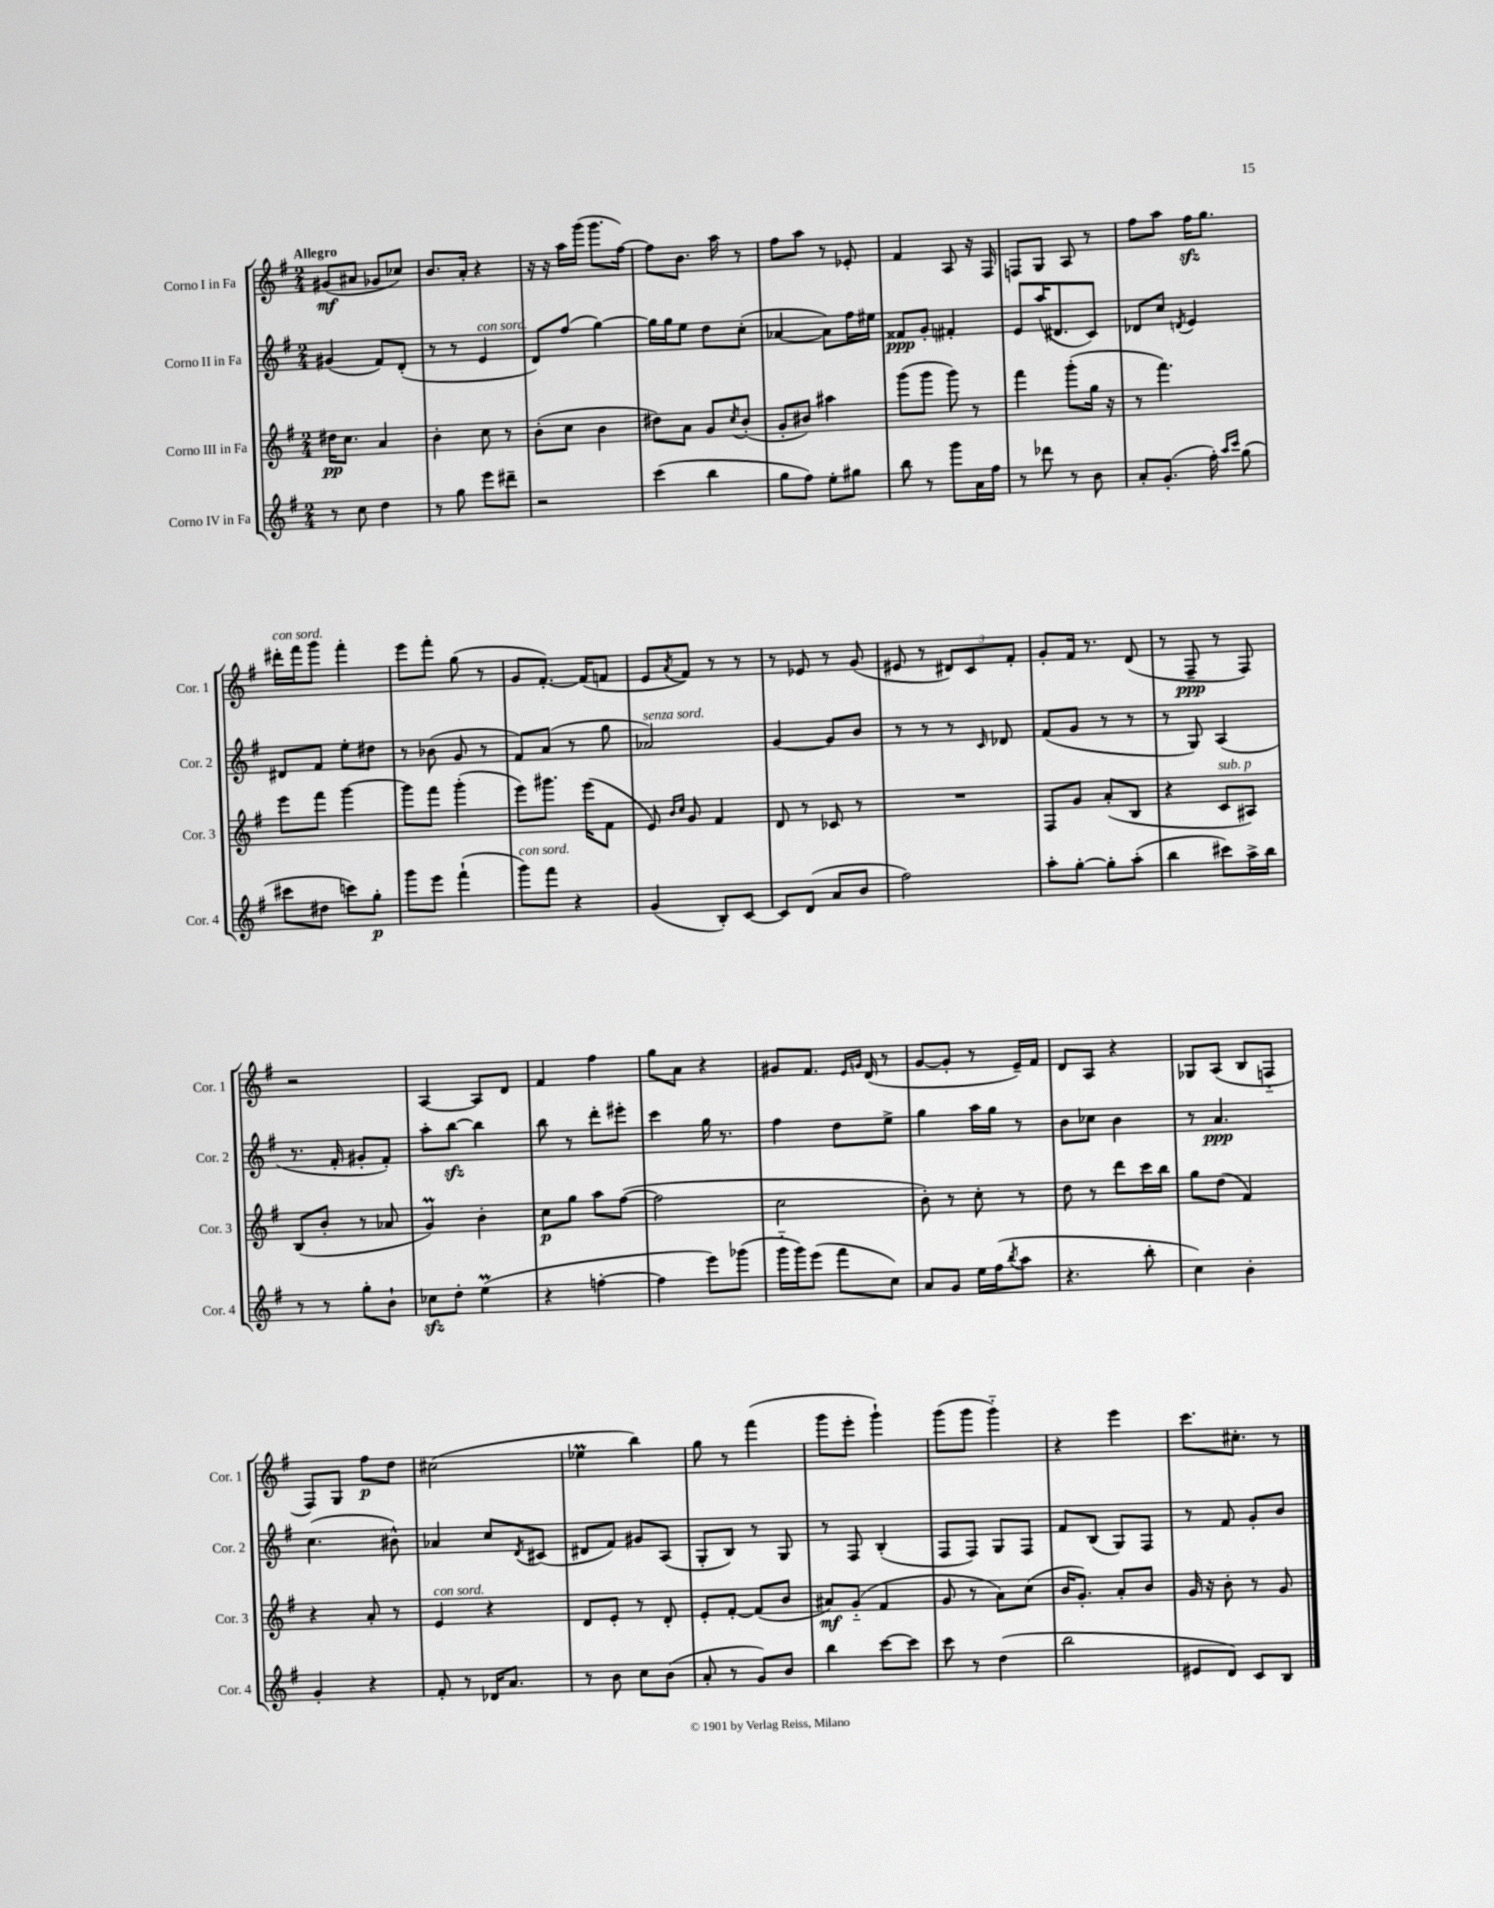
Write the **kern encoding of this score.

**kern	**kern	**kern	**kern
*staff4	*staff3	*staff2	*staff1
*clefG2	*clefG2	*clefG2	*clefG2
*k[f#]	*k[f#]	*k[f#]	*k[f#]
*M2/4	*M2/4	*M2/4	*M2/4
8r	16dd#	(4g#	(8g#
.	8.cc	.	.
8cc	.	.	8a#
4dd	4a	8f#)	8g-
.	.	(8d'	8cc-)
=	=	=	=
8r	4b'	8r	8.b
8gg	.	8r	.
.	.	.	16a'
8eee	8cc	4e	4r
8ddd#~	8r	.	.
=	=	=	=
2r	(8b'	8d)	16r
.	.	.	16r
.	8cc	(8ff#	16aa
.	.	.	(16ggg
.	4b	[4gg)	8.ggg
.	.	.	[16ff#)
=	=	=	=
(4ccc	8dd#)	16gg]	8ff#]
.	.	16gg	.
.	8a	8ee	8.b
4bb	8g	8dd	.
.	.	.	16aa
.	8qcc	.	.
.	(8b'	(8cc'	8r
=	=	=	=
8gg	8g'	[4a-	8ff#
8ff#)	8b#)	.	8aa
8ee'	4aa#	8a-])	8r
8gg#	.	16ff#	8e-'
.	.	16ee#	.
=	=	=	=
8bb	(8ggg	8f##	4f#
8r	8ggg	8g'	.
8ggg	8ggg)	4f#'	8A
16a	8r	.	16r
16ff#	.	.	16F#
=	=	=	=
8r	4fff#	8e	8F
8ddd-	.	(16aa	8G
.	.	8.d#	.
8r	(8ggg'	.	8A
8b	16gg	8c)	8r
.	16r	.	.
=	=	=	=
8a'	8r	8d-	8ff#
(8.g'	4.fff#)	8cc	8aa
.	.	8qd	.
.	.	4e	16ff#
16ff#')	.	.	8.gg
16qqaa	.	.	.
16qqccc	.	.	.
(8gg	.	.	.
=	=	=	=
8ccc#	8eee	8d#	16ddd#'
.	.	.	16fff#
8dd#	8fff#	8f#	8ggg
8ccc)	[4ggg	8ee'	4fff#'
8gg'	.	8dd#	.
=	=	=	=
8ggg	8ggg]	8r	8eee
8eee	8fff#	(8b-	8fff#'
(4fff#`	(4ggg'	8g	(8gg
.	.	8r	8r
=	=	=	=
8ggg)	8eee)	8f#)	8g
8fff#	8.ggg#	(8a	[8.f#')
4r	.	8r	.
.	(16eee	.	(16f#]
.	8f#	8gg	8f
=	=	=	=
(4g	8e)	2a-)	8e
.	16qqb	.	.
.	16qqcc	.	8qa
.	8g	.	8f#)
8B')	4f#	.	8r
[8c	.	.	8r
=	=	=	=
8c]	8d	[4g	8r
(8d	8r	.	8e-
8a	8c-	8g]	8r
8b	8r	8b	(8g
=	=	=	=
2ff#)	2r	8r	8e#
.	.	8r	8r
.	.	8r	12d#)
.	.	.	12c
.	.	16qqc	.
.	.	8d-	.
.	.	.	12f#'
=	=	=	=
8aa'	8F#	(8f#	8g'
[8gg'	8g	8g	16f#
.	.	.	8.r
8gg']	(8a'	8r	.
(8aa'	8B	8r	(8d
=	=	=	=
4bb	4r	8r	8r
.	.	8G)	8F#~
8ccc#)	8c	(4A	8r
16aa^	8A#)	.	8F#)
16bb	.	.	.
=	=	=	=
8r	(8B	8.r	2r
8r	8b'	.	.
.	.	16f#'	.
8gg'	8r	8g#'	.
8b`	8a-	8f#')	.
=	=	=	=
8cc-	4g)	8aa'	[4A
8dd'	.	[8bb	.
(4ee	4b'	4bb]	8A]
.	.	.	8d
=	=	=	=
4r	8cc	8bb	4f#
.	8gg	8r	.
[4ff'	8aa	8ddd'	4ff#
.	([8ff#	8eee#'	.
=	=	=	=
4ff]	2ff#]	4ccc	8gg
.	.	.	8a
8eee)	.	16gg	4r
.	.	8.r	.
(8ggg-	.	.	.
=	=	=	=
16ggg'~	2cc	4ff#	8g#
16ggg)	.	.	.
(8eee	.	.	8.f#
8fff#	.	8dd	.
.	.	.	16qqe
.	.	.	16qqg
.	.	.	(16d
8cc)	.	8ee^	8r
=	=	=	=
8a	8b')	4gg	[8g
8g	8r	.	8g']
16ee	8cc'	16aa	8r
(16ff#	.	16gg	.
8qbb	.	.	.
8aa	8r	8r	16e~)
.	.	.	16f#
=	=	=	=
4.r	8dd	8b	8d
.	8r	8cc-	8A
.	8ddd	4b	4r
8bb'	16ccc	.	.
.	16bb	.	.
=	=	=	=
4cc)	8gg	8r	8G-
.	(8dd	4.a	(8A
4b'	4f#)	.	8B
.	.	.	8F'~
=	=	=	=
4g'	4r	(4.cc	8F#)
.	.	.	8G
4r	8a'	.	8ff#
.	8r	8b#^^)	8dd
=	=	=	=
8f#'	4e	4a-	(2cc#
8r	.	.	.
16d-	4r	8cc	.
8.a	.	.	.
.	.	8qd	.
.	.	(8c#	.
=	=	=	=
8r	8d	8d#	4ee-
8b	8e'	8f#)	.
8cc	8r	8g#	4bb)
(8b	8d'	(8A	.
=	=	=	=
8a'	8e'	8G'	8gg
8r	[8f#'	8B)	8r
8g)	(8f#]	8r	(4fff#
8b	8b	8G	.
=	=	=	=
4bb	8a#)	8r	8ggg
.	(8g'~	8F#	8eee'
[8ccc	4f#	(4B'	4ggg`)
8ccc]	.	.	.
=	=	=	=
8ccc	8g	8F#	(8ggg
8r	8r	8F#)	8ggg
(4dd	8a)	8G	4ggg'~)
.	(8cc	8F#	.
=	=	=	=
2bb	16b	8f#	4r
.	8.g')	.	.
.	.	(8B	.
.	8a'	8G)	4eee
.	8b	8F#	.
=	=	=	=
8e#	16g	8r	8.ccc
.	16r	.	.
8d)	8b'	8f#	.
.	.	.	8.cc#'
8c	8r	8g'	.
8B	8g	8b	8r
==	==	==	==
*-	*-	*-	*-
